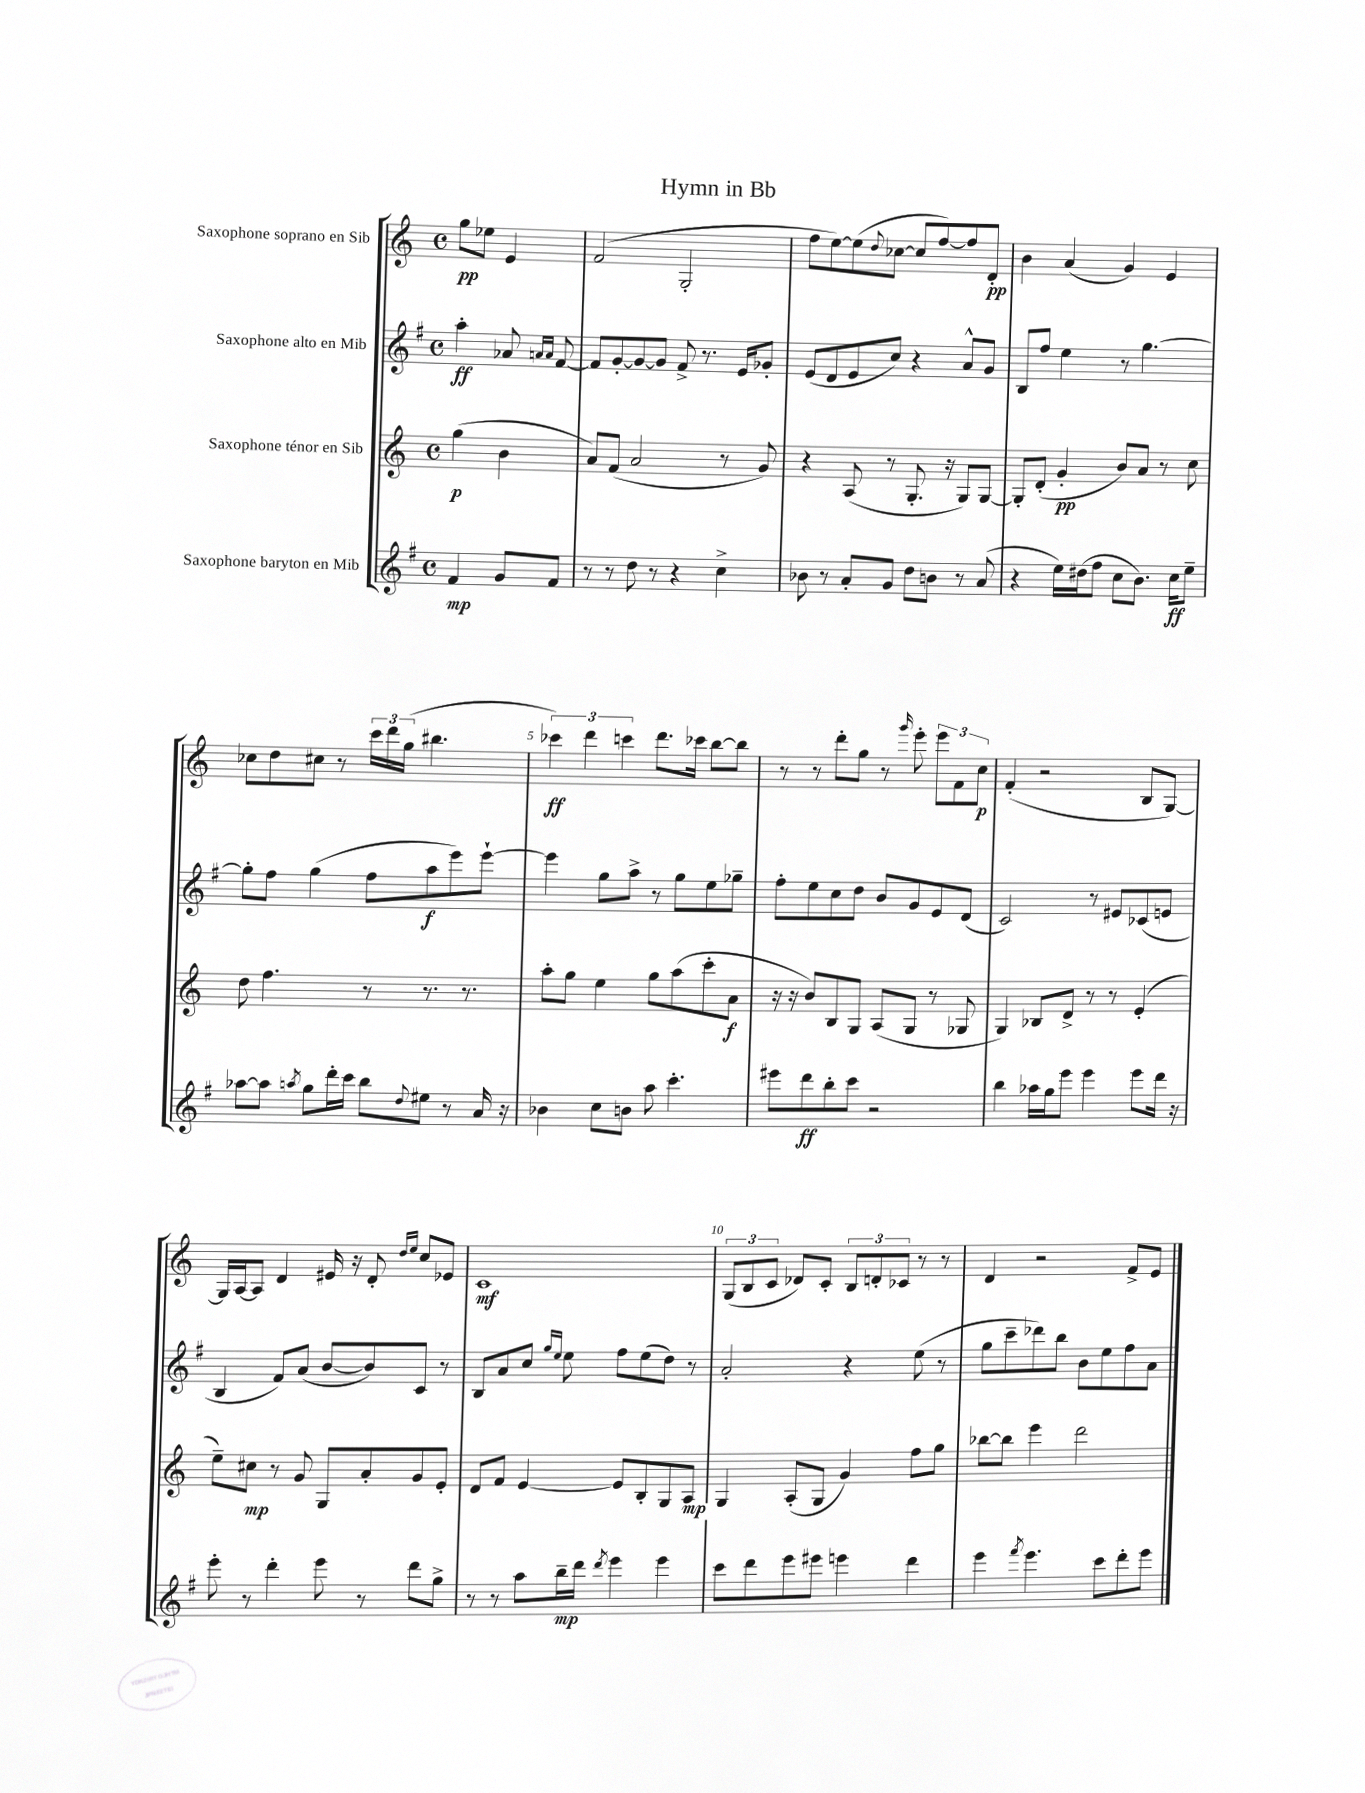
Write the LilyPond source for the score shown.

\header { title = "Hymn in Bb" }
<<
\new StaffGroup <<
\new Staff = "s0" \with { instrumentName = "Saxophone soprano en Sib" } {
    \clef treble \key c \major \defaultTimeSignature \time 4/4 \partial 2
    g''8\pp ees''8 e'4 |
    f'2( g2-. |
    f''8 e''8~) e''8( \appoggiatura { d''8 } ces''8~ ces''8 f''8~) f''8 d'8-.\pp |
    b'4 a'4( g'4) e'4 |
    ces''8 d''8 cis''8 r8 \tuplet 3/2 { c'''16 d'''16 g''16( } bis''4. |
    \tuplet 3/2 { ces'''4\ff) d'''4 c'''4 } d'''8. ces'''16 b''8~ b''8 |
    r8 r8 d'''8-. g''8 r8 \grace { g'''16 } e'''8-. \tuplet 3/2 { e'''8 f'8 c''8\p } |
    f'4-.( r2 b8 g8~) |
    g16 a16~ a8 d'4 eis'16 r16 d'8-. \grace { d''16 e''16 } c''8 ees'8 |
    c'1\mf |
    \tuplet 3/2 { g8( b8 c'8 } des'8) c'8-. \tuplet 3/2 { b8 d'8-. ces'8 } r8 r8 |
    d'4 r2 f'8-> e'8 \bar "|." |
}
\new Staff = "s1" \with { instrumentName = "Saxophone alto en Mib" } {
    \clef treble \key g \major \defaultTimeSignature \time 4/4 \partial 2
    a''4-.\ff aes'8 \grace { a'16 a'16 } fis'8~ |
    fis'8 g'8~-. g'8~ g'8 fis'8-> r8. e'16 ges'8-. |
    e'8( d'8 e'8 c''8) r4 a'8-^ g'8 |
    b8 fis''8 e''4 r8 g''4.~ |
    g''8-. fis''8 g''4( fis''8 a''8\f e'''8) e'''8~-! |
    e'''4 g''8 a''8-> r8 g''8 e''8 ges''8-- |
    fis''8-. e''8 c''8 d''8 b'8 g'8 e'8 d'8( |
    c'2) r8 eis'8 ces'8( e'8 |
    b4 fis'8) a'8( b'8~ b'8) c'8 r8 |
    b8 a'8 c''8 \grace { g''16 e''16 } e''8 fis''8 e''8( d''8) r8 |
    a'2-. r4 e''8( r8 |
    g''8 c'''8-- des'''8) b''8 b'8 e''8 fis''8 a'8 \bar "|." |
}
\new Staff = "s2" \with { instrumentName = "Saxophone ténor en Sib" } {
    \clef treble \key c \major \defaultTimeSignature \time 4/4 \partial 2
    g''4\p( b'4 |
    a'8) f'8( a'2 r8 g'8) |
    r4 a8( r8 g8.-. r16 g8) g8~ |
    g8-. d'8-.( g'4-.\pp b'8) a'8 r8 c''8 |
    d''8 f''4. r8 r8. r8. |
    a''8-. g''8 e''4 g''8 a''8( c'''8-. a'8\f |
    r16 r16 b'8) b8 g8 a8( g8 r8 ges8 |
    g4) bes8 d'8-> r8 r8 e'4-.( |
    e''8--) cis''8\mp r8 g'8 g8 a'8-. g'8 e'8-. |
    d'8 f'8 e'4~ e'8 b8-. g8 a8\mp |
    g4 a8-.( g8 g'4) f''8 g''8 |
    bes''8~ bes''8 e'''4 d'''2 \bar "|." |
}
\new Staff = "s3" \with { instrumentName = "Saxophone baryton en Mib" } {
    \clef treble \key g \major \defaultTimeSignature \time 4/4 \partial 2
    fis'4\mp g'8 fis'8 |
    r8 r8 d''8 r8 r4 c''4-> |
    bes'8 r8 a'8-. g'8 d''8 b'8 r8 a'8( |
    r4 e''16) dis''16( fis''8 c''8 b'8.) c''16\ff e''8-- |
    aes''8~ aes''8 \acciaccatura { a''8 } g''8 d'''16-. c'''16 b''8 \appoggiatura { d''8 } eis''8 r8 a'16 r16 |
    bes'4 c''8 b'8 a''8 c'''4.-. |
    eis'''8 d'''8\ff b''8-. c'''8 r2 |
    b''4 aes''16 g''16 e'''8 e'''4 e'''8 d'''16 r16 |
    e'''8-. r8 d'''4-. e'''8 r8 d'''8 g''8-> |
    r8 r8 a''8 b''16--\mp d'''16 \acciaccatura { d'''8 } e'''4 e'''4 |
    c'''8 d'''8 e'''8 eis'''8 e'''4 d'''4 |
    e'''4 \acciaccatura { fis'''8 } e'''4. c'''8 d'''8-. e'''8 \bar "|." |
}
>>
>>
\layout { \context { \Score \override BarNumber.break-visibility = ##(#f #t #t) barNumberVisibility = #(every-nth-bar-number-visible 5) } }
